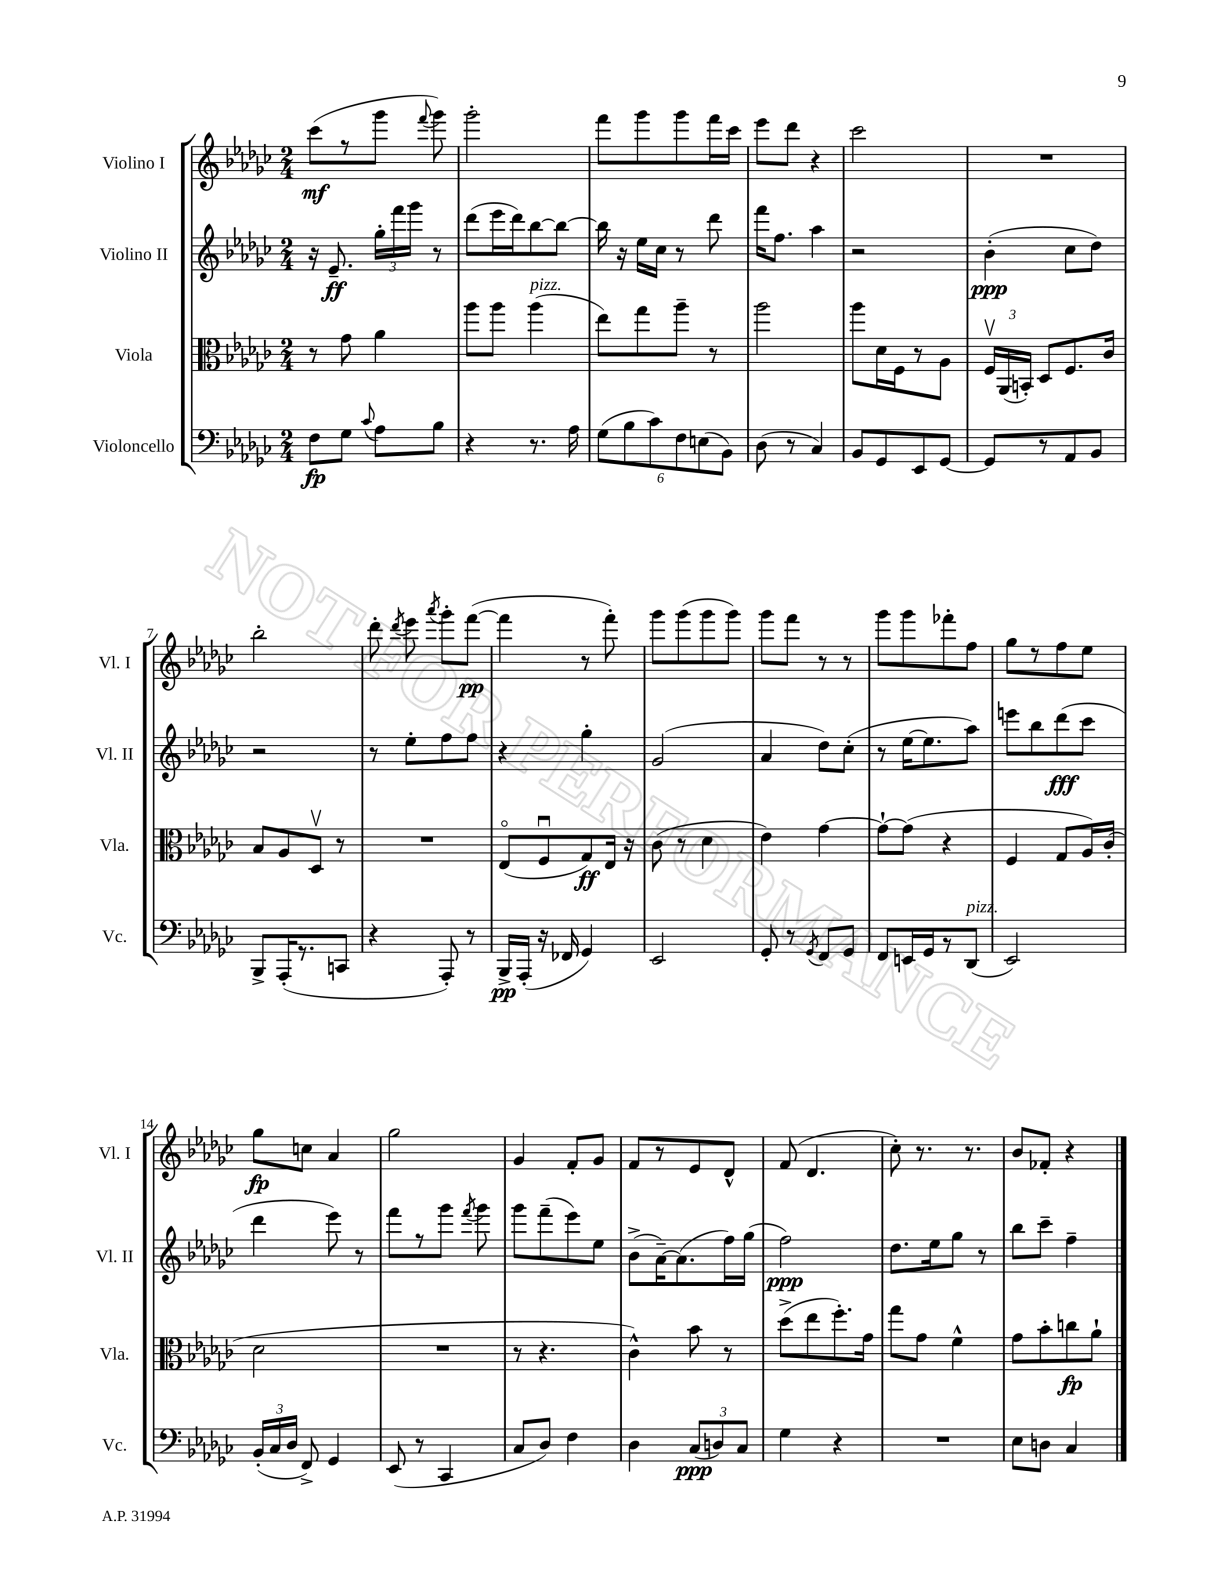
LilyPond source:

<<
\new StaffGroup <<
\new Staff = "s0" \with { instrumentName = "Violino I" shortInstrumentName = "Vl. I" } {
    \clef treble \key ges \major \numericTimeSignature \time 2/4
    \autoBeamOff ces'''8[\mf( r8 ges'''8] \appoggiatura { f'''8 } ges'''8) |
    ges'''2-. |
    f'''8[ ges'''8 ges'''8 f'''16 ces'''16] |
    ees'''8[ des'''8] r4 |
    ces'''2 |
    R2 |
    bes''2-. |
    des'''8-. \acciaccatura { des'''8 } ees'''8 \acciaccatura { aes'''8 } ges'''8[-. f'''8]~\pp( |
    f'''4 r8 f'''8-.) |
    ges'''8[ ges'''8( ges'''8 ges'''8]) |
    ges'''8[ f'''8] r8 r8 |
    ges'''8[ ges'''8 fes'''8-. f''8] |
    ges''8[ r8 f''8 ees''8] |
    ges''8[\fp c''8] aes'4 |
    ges''2 |
    ges'4 f'8[-. ges'8] |
    f'8[ r8 ees'8 des'8]-^ |
    f'8( des'4. |
    ces''8-.) r8. r8. |
    bes'8[ fes'8]-. r4 \bar "|." |
}
\new Staff = "s1" \with { instrumentName = "Violino II" shortInstrumentName = "Vl. II" } {
    \clef treble \key ges \major \numericTimeSignature \time 2/4
    \autoBeamOff r16 ees'8.--\ff \tuplet 3/2 { ges''16[-. f'''16 ges'''16] } r8 |
    des'''8[( ees'''16 des'''16) bes''8~ bes''8]~ |
    bes''16 r16 ees''16[ ces''16] r8 des'''8 |
    f'''16[ f''8.] aes''4 |
    r2 |
    bes'4-.\ppp( ces''8[ des''8]) |
    r2 |
    r8 ees''8[-. f''8 f''8] |
    r4 ges''4-. |
    ges'2( |
    aes'4 des''8[) ces''8]-.( |
    r8 ees''16[~ ees''8. aes''8]) |
    e'''8[ bes''8 des'''8\fff( ces'''8] |
    des'''4 ees'''8) r8 |
    f'''8[ r8 ges'''8] \acciaccatura { f'''8 } ges'''8 |
    ges'''8[ f'''8--( ees'''8) ees''8] |
    bes'8[->( aes'16~--) aes'8.( f''16) ges''16]( |
    f''2\ppp) |
    des''8.[ ees''16 ges''8] r8 |
    bes''8[ ces'''8]-- f''4-- \bar "|." |
}
\new Staff = "s2" \with { instrumentName = "Viola" shortInstrumentName = "Vla." } {
    \clef alto \key ges \major \numericTimeSignature \time 2/4
    \autoBeamOff r8 ges'8 aes'4 |
    aes''8[ aes''8] aes''4^\markup { \italic "pizz." }( |
    ees''8[) ges''8 aes''8]-- r8 |
    aes''2 |
    aes''8[ des'16 f16 r8 aes8] |
    \tuplet 3/2 { f16[\upbow aes,16( b,16]-.) } des8[ f8. ces'16] |
    bes8[ aes8 des8]\upbow r8 |
    R2 |
    ees8[\flageolet( f8\downbow ges8\ff) ees16] r16 |
    ces'8( r8 des'4 |
    ees'4) ges'4~ |
    ges'8[~-! ges'8]( r4 |
    f4 ges8[ aes16) ces'16]-.( |
    des'2 |
    R2 |
    r8 r4. |
    ces'4-^) bes'8 r8 |
    des''8[->( ees''8 f''8.-.) ges'16] |
    ges''8[ ges'8] f'4-^ |
    ges'8[ bes'8-. c''8\fp aes'8]-! \bar "|." |
}
\new Staff = "s3" \with { instrumentName = "Violoncello" shortInstrumentName = "Vc." } {
    \clef bass \key ges \major \numericTimeSignature \time 2/4
    \autoBeamOff f8[\fp ges8] \appoggiatura { ces'8 } aes8[ bes8] |
    r4 r8. aes16 |
    \tuplet 6/4 { ges8[( bes8 ces'8) f8 e8( bes,8]) } |
    des8( r8 ces4) |
    bes,8[ ges,8 ees,8 ges,8]~ |
    ges,8[ r8 aes,8 bes,8] |
    bes,,8[-> aes,,16-.( r8. c,8] |
    r4 aes,,8-.) r8 |
    bes,,16[->\pp aes,,16]-.( r16 fes,16 ges,4) |
    ees,2 |
    ges,8-. r8 \acciaccatura { ges,8 } f,8[ ges,8] |
    f,8[ e,16 ges,16 r8 des,8]^\markup { \italic "pizz." }( |
    ees,2) |
    \tuplet 3/2 { bes,16[-.( ces16 des16] } f,8->) ges,4 |
    ees,8( r8 ces,4 |
    ces8[ des8]) f4 |
    des4 \tuplet 3/2 { ces8[\ppp( d8) ces8] } |
    ges4 r4 |
    R2 |
    ees8[ d8] ces4 \bar "|." |
}
>>
>>
